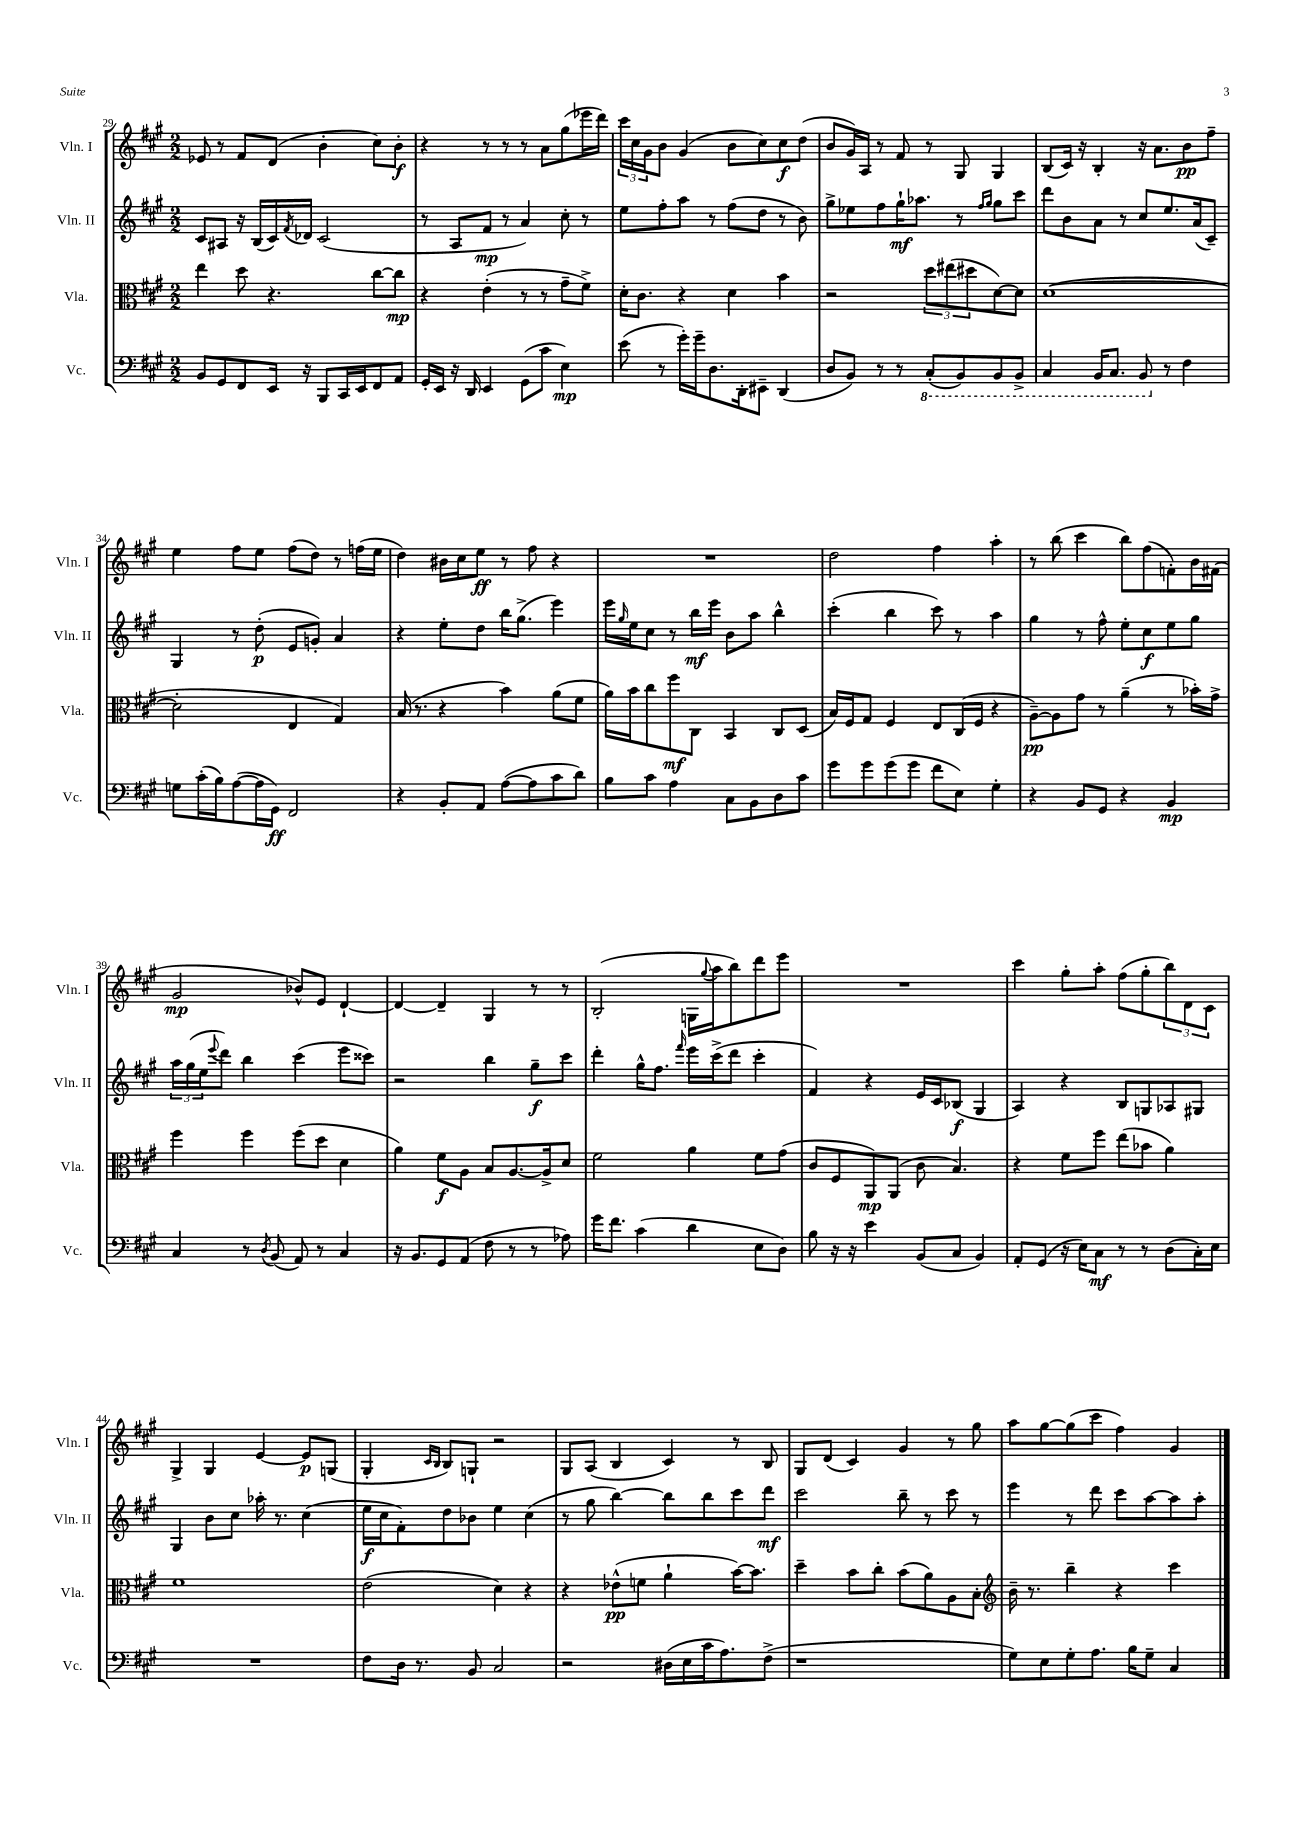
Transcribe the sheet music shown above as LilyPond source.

<<
\new StaffGroup <<
\new Staff = "s0" \with { instrumentName = "Vln. I" shortInstrumentName = "Vln. I" } {
    \clef treble \key a \major \numericTimeSignature \time 2/2
    ees'8 r8 fis'8 d'8( b'4-. cis''8) b'8-.\f |
    r4 r8 r8 r8 a'8 gis''8( ees'''16 d'''16) |
    \tuplet 3/2 { cis'''16 cis''16 gis'16 } b'8 gis'4( b'8 cis''8) cis''8\f d''8( |
    b'8 gis'16) a16 r8 fis'8 r8 gis8 gis4 |
    b8( cis'16) r16 b4-. r16 a'8. b'8\pp fis''8-- |
    e''4 fis''8 e''8 fis''8( d''8) r8 f''16( e''16 |
    d''4) bis'16 cis''16 e''8\ff r8 fis''8 r4 |
    R1 |
    d''2 fis''4 a''4-. |
    r8 b''8( cis'''4 b''8) fis''8( f'8-.) b'16 fis'16( |
    gis'2\mp bes'8-^) e'8 d'4~-! |
    d'4~ d'4-- gis4 r8 r8 |
    b2-.( g16 \appoggiatura { gis''8 } a''16 b''8) d'''8 e'''8 |
    R1 |
    cis'''4 gis''8-. a''8-. fis''8( gis''8-. \tuplet 3/2 { b''8) d'8 cis'8 } |
    gis4-> gis4 e'4~ e'8\p g8( |
    gis4-. \grace { cis'16 b16 } b8) g8-! r2 |
    gis8 a8( b4 cis'4) r8 b8 |
    gis8 d'8( cis'4) gis'4 r8 gis''8 |
    a''8 gis''8~ gis''8( cis'''8 fis''4) gis'4 \bar "|." |
}
\new Staff = "s1" \with { instrumentName = "Vln. II" shortInstrumentName = "Vln. II" } {
    \clef treble \key a \major \numericTimeSignature \time 2/2
    cis'8 ais8 r16 b16( cis'16) \acciaccatura { fis'8 } des'16 cis'2( |
    r8 a8 fis'8\mp r8 a'4) cis''8-. r8 |
    e''8 fis''8-. a''8 r8 fis''8( d''8 r8 b'8) |
    gis''8-> ees''8 fis''8 gis''16-!\mf aes''8. r8 \grace { fis''16 gis''16 } gis''8 cis'''8 |
    d'''8 b'8 a'8 r8 cis''8 e''8. a'16( cis'8--) |
    gis4 r8 d''8-.\p( e'8 g'8-.) a'4 |
    r4 e''8-. d''8 b''16 gis''8.->( e'''4) |
    e'''16 \grace { gis''16 } e''16 cis''8 r8 b''16\mf e'''16 b'8 a''8 b''4-^ |
    cis'''4-.( b''4 cis'''8) r8 a''4 |
    gis''4 r8 fis''8-^ e''8-. cis''8\f e''8 gis''8 |
    \tuplet 3/2 { a''16 gis''16( e''16 } \appoggiatura { e'''8 } d'''8) b''4 cis'''4( e'''8 cisis'''8) |
    r2 b''4 gis''8--\f cis'''8 |
    d'''4-. gis''16-^ fis''8. \grace { fis'''16 } e'''16 cis'''16->( d'''8 cis'''4-. |
    fis'4) r4 e'16 cis'16 bes8\f( gis4 |
    a4) r4 b8 g8 aes8 gis8 |
    gis4 b'8 cis''8 aes''16-. r8. cis''4( |
    e''16\f cis''16 fis'8-.) d''8 bes'8 e''4 cis''4( |
    r8 gis''8 b''4~) b''8 b''8 cis'''8 d'''8\mf |
    cis'''2 b''8-- r8 cis'''8 r8 |
    e'''4 r8 d'''8 cis'''8 a''8~ a''8 a''8-. \bar "|." |
}
\new Staff = "s2" \with { instrumentName = "Vla." shortInstrumentName = "Vla." } {
    \clef alto \key a \major \numericTimeSignature \time 2/2
    e''4 d''8 r4. cis''8~ cis''8\mp |
    r4 e'4-.( r8 r8 gis'8-- fis'8->) |
    d'16-. cis'8. r4 d'4 b'4 |
    r2 \tuplet 3/2 { d''8 eis''8( dis''8 } d'8~) d'8 |
    d'1~( |
    d'2-. e4 gis4) |
    b16( r8. r4 b'4) a'8( fis'8 |
    a'16) b'16 cis''8 fis''8\mf cis8 b,4 cis8 d8( |
    b16) fis16 gis8 fis4 e8 cis16( fis16 r4 |
    a8~--\pp) a8 gis'8 r8 a'4--( r8 bes'16-.) gis'16-> |
    fis''4 fis''4 fis''8( d''8 d'4 |
    a'4) fis'8\f a8 b8 a8.~ a16-> d'8 |
    fis'2 a'4 fis'8 gis'8( |
    cis'8 fis8 a,8\mp) a,8( cis'8 b4.) |
    r4 fis'8 fis''8 e''8( bes'8 a'4) |
    fis'1 |
    e'2( d'4) r4 |
    r4 ees'8-^\pp( f'8 a'4-! b'16~) b'8. |
    d''4-- b'8 cis''8-. b'8( a'8) a8 b8-. |
    \clef treble b'16-- r8. b''4-- r4 cis'''4 \bar "|." |
}
\new Staff = "s3" \with { instrumentName = "Vc." shortInstrumentName = "Vc." } {
    \clef bass \key a \major \numericTimeSignature \time 2/2
    b,8 gis,8 fis,8 e,16 r16 b,,8 cis,16 e,16 fis,8 a,8 |
    gis,16-. e,16 r16 d,16 e,4 gis,8( cis'8 e4\mp) |
    e'8( r8 gis'16-.) gis'16-- d8. d,16-. eis,8-- d,4( |
    d8 b,8) r8 r8 \ottava #-1 cis,8-.( b,,8) b,,8 b,,8-> |
    cis,4 b,,16 cis,8. b,,8 \ottava #0 r8 fis4 |
    g8 cis'16-.( b16) a8~( a16 gis,16\ff) fis,2 |
    r4 b,8-. a,8 a8~( a8 cis'8 d'8) |
    b8 cis'8 a4 cis8 b,8 d8 cis'8 |
    gis'8 gis'8 gis'8( gis'8 fis'8 e8) gis4-. |
    r4 b,8 gis,8 r4 b,4\mp |
    cis4 r8 \acciaccatura { d8 } b,8( a,8) r8 cis4 |
    r16 b,8. gis,8 a,8( fis8 r8 r8 aes8) |
    gis'16 fis'8. cis'4( d'4 e8 d8) |
    b8 r16 r16 e'4 b,8( cis8 b,4) |
    a,8-. gis,8( r16 e16) cis8\mf r8 r8 d8( cis16-.) e16 |
    R1 |
    fis8 d16 r8. b,8 cis2 |
    r2 dis16( e16 cis'16 a8.) fis8->( |
    r1 |
    gis8) e8 gis8-. a8. b16 gis8-- cis4 \bar "|." |
}
>>
>>
\layout { \context { \Score currentBarNumber = #29 } }
